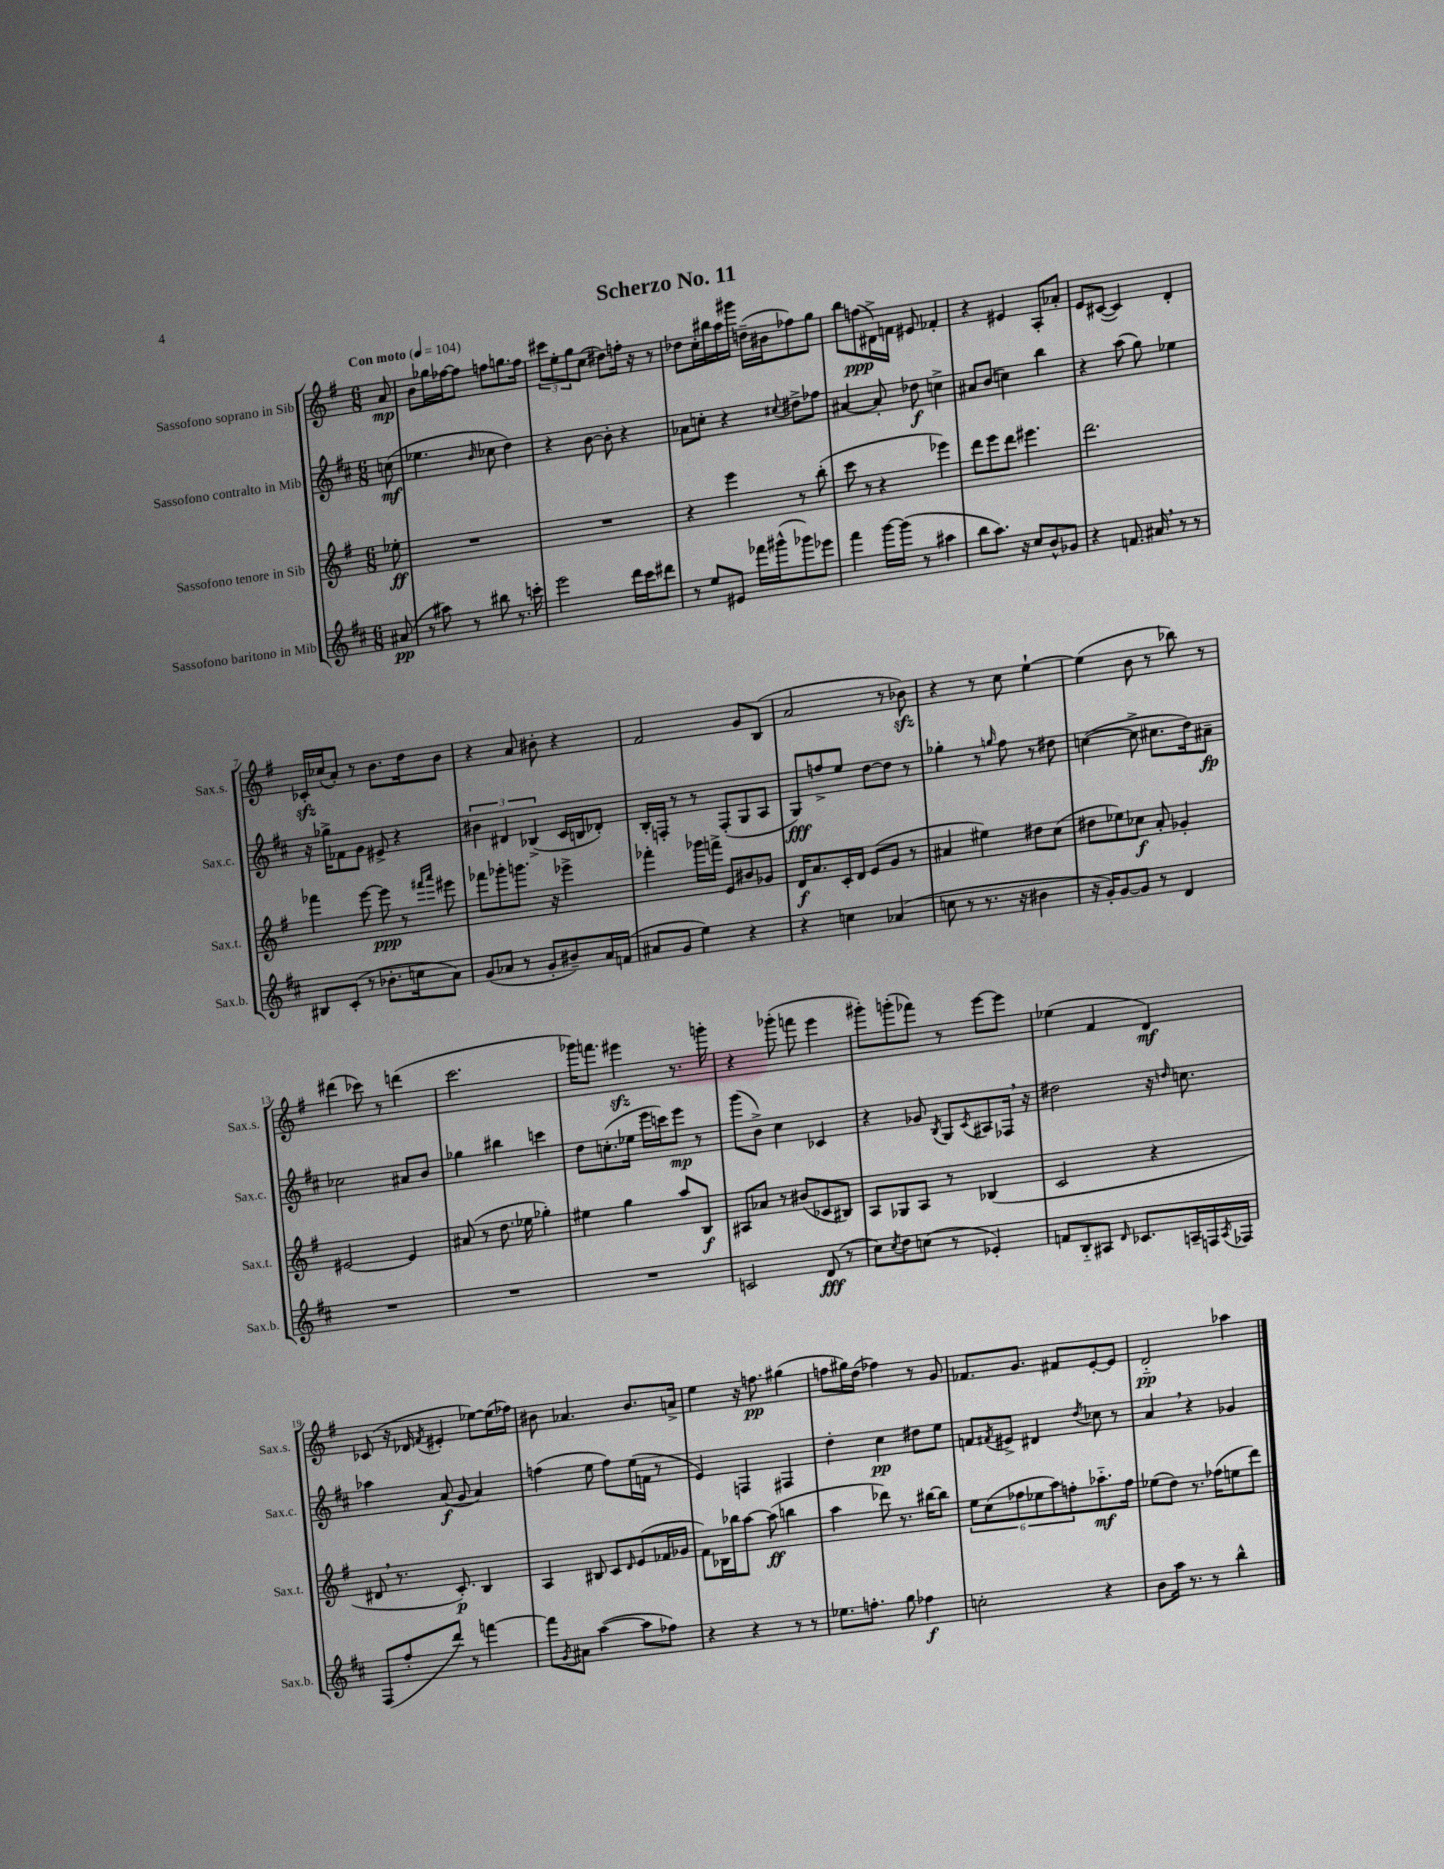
\header { title = "Scherzo No. 11" }
<<
\new StaffGroup <<
\new Staff = "s0" \with { instrumentName = "Sassofono soprano in Sib" shortInstrumentName = "Sax.s." } {
    \clef treble \key g \major \numericTimeSignature \time 6/8 \partial 8 \tempo "Con moto" 4 = 104
    a'8\mp |
    b'8 ges''16 fes''16~ fes''8 f''8 g''8. f''16 |
    \tuplet 3/2 { cis'''8 e''8-. g''8 } c''8( dis''8) f''16-. r16 r8 |
    des''8 c''16-. bis''16 a''16 gis'''16 d''16--( bis'16 fes''8) g''8 |
    b''8 f''8\ppp( dis'16->) f'16 eis'8 fes'4-. |
    r4 eis'4 a8-. aes'8-. |
    e'8 cis'8~( cis'4) d'4-. |
    ces'16-.\sfz ces''16( a'8-.) r8 b'8. d''16 b'8 |
    r4 a'8 bis'8-. r4 |
    fis'2 g'8 b8( |
    a'2 r8 bes'8\sfz) |
    r4 r8 c''8 e''4~-! |
    e''4( b'8 r8 bes''8) r8 |
    dis'''4( ces'''8) r8 d'''4( |
    c'''2. |
    ges'''16) f'''8. eis'''4\sfz r8. g'''16-. |
    r4 ges'''8-.( f'''8 e'''4 |
    gis'''8-.) g'''8-.( fes'''8) r8 e'''8~ e'''8 |
    ees''4( fis'4 d'4\mf) |
    ces'8( r16 des'16 \acciaccatura { fis'8 } eis'4-. ees''8~) ees''16( fes''16) |
    bis'8 aes'4. bis'8. a'16-> |
    e''4 r16 f''8.\pp gis''4( |
    f''8 gis''16) d''16( fes''4) r8 g'8 |
    fes'8. g'8. fis'8 e'8~-. e'8 |
    d'2-_\pp aes''4 \bar "|." |
}
\new Staff = "s1" \with { instrumentName = "Sassofono contralto in Mib" shortInstrumentName = "Sax.c." } {
    \clef treble \key d \major \numericTimeSignature \time 6/8 \partial 8
    c''8\mf( |
    ees''4. \grace { b'16 } ces''8 d''4) |
    r4 b'8~ b'8-. r4 |
    aes'8 c''8-. r4 \appoggiatura { cis''8 } dis''8-> fes''8 |
    ais'4~ ais'8-. des''8\f c''4-> |
    ais'8 b'8( c''4) b''4 |
    r4 a''8( g''8) ees''4 |
    r16 ges''16-> fes'8 g'8 eis'8-> r4 |
    \tuplet 3/2 { bis'4 dis'4 bes4->( } cis'16 b16 des'8-.) |
    b16-. f16-. r8 r8 f8-.( g8 a8 |
    g8\fff) f''8-> e''8 d''8~ d''8 r8 |
    ges''4-. r8 \grace { g''16 } fis''8 r8 dis''8 |
    c''4~( c''8-> cis''8. d''16) ais'8--\fp |
    ces''2 ais'8 b'8 |
    ges''4 bis''4 c'''4 |
    d''8 c''8.-.( ees''16 e'''16 c'''16) e'''8\mp r8 |
    g'''8( b'8->) cis''4 ces'4 |
    r4 ges'8 \acciaccatura { b8 } g8 \acciaccatura { cis'8 } ais8 fes16 \breathe r16 |
    dis''2 r16 \grace { d''16 } c''8. |
    aes''4 a'8\f( g'8 a'4) |
    f''4( e''8 f''8) e''16( f'16 r8 |
    e'4) f4 fis4 |
    d''4-. cis''4\pp dis''8 e''8 |
    f'8 \acciaccatura { fis'8 } eis'8-> dis'4 \acciaccatura { d''8 } ces''8 r8 |
    a'4 \breathe r4 ges'4 \bar "|." |
}
\new Staff = "s2" \with { instrumentName = "Sassofono tenore in Sib" shortInstrumentName = "Sax.t." } {
    \clef treble \key g \major \numericTimeSignature \time 6/8 \partial 8
    ees''8-.\ff |
    R2. |
    R2. |
    r4 e'''4 r8 b''8-.( |
    c'''8 r8 r4 ees'''4) |
    d'''8 e'''8 d'''8 eis'''4. |
    d'''2. |
    fes'''4 e'''8~ e'''8\ppp r8 \grace { fis'''16 a'''16 } eis'''8 |
    fes'''8 ges'''8-. g'''8. r16 ees'''4-> |
    fes'''4-. ges'''16 f'''16-> e'8 bis'8 ges'8 |
    d'16\f a'8. c'16-. d'16 e'8( g'8 r8 |
    ais'4 eis''4) dis''8 c''8( |
    dis''8 ees''8) ces''8\f a'8-. ges'4-. |
    eis'2~ eis'4 |
    ais'8( r8 d''8. ees''16 ges''4-.) |
    eis''4 g''4 a''8 b8\f |
    ais8 aes'8 r8 bis'8( ces'8 bis8) |
    a8 ges8 a8 r8 bes4( |
    c'2 r4 |
    dis'8 \breathe r8. c'8.-.\p) b4 |
    a4 bis8 c'8 \grace { d'16 } e'8( fes'16 ges'16 |
    fis'8) bes16 bes''16 a''8~ a''8\ff( b''4 |
    a''4 des'''8) r8. bis''16~ bis''8 |
    \tuplet 6/4 { e''8 c''8( fes''8 ees''8 a''8) f''8-. } aes''8.-_\mf f''16 |
    ees''8( d''8) r8. fes''16( e''8 d'''8) \bar "|." |
}
\new Staff = "s3" \with { instrumentName = "Sassofono baritono in Mib" shortInstrumentName = "Sax.b." } {
    \clef treble \key d \major \numericTimeSignature \time 6/8 \partial 8
    ais'8\pp( |
    r8 ais''8) r8 bis''8 r8. c'''16-. |
    e'''2 d'''16 cis'''16 dis'''8 |
    r8 e''8 eis'8 fes'''16 gis'''16-^( ges'''8) ees'''8 |
    fis'''4 g'''16~ g'''16( r8 ais''4 |
    b''8 a''8.) r16 cis''8 b'8-^ ges'8 |
    r4 f'8. ais'16 \breathe r8 r8 |
    bis8 cis'8-.( r8 bes'8.-. c''16 a'8) |
    g'8( aes'8 r8 g'8-. bis'8--) aes'16 f'16( |
    ais'8 g'8 e''4) r4 |
    r4 c''4 aes'4( |
    c''8 r8 r8. r16 bis'4 |
    r16 g'16-.) g'8~ g'8 r8 d'4 |
    R2. |
    R2. |
    R2. |
    c'2 d'8\fff( r8 |
    cis''8) \acciaccatura { cis''8 } d''8 c''8( r8 ees'4-.) |
    f'8 b8-_ ais8 \grace { d'16 } ces'8. a16-- f16 \acciaccatura { a8 } fes16 |
    fis8( fis''8-. d'''8) r8 f'''4~ |
    f'''8 \acciaccatura { g'8 } ais'8 a''4~( a''8 fes''8) |
    r4 r4 r8 r8 |
    ees''8. f''8.-. g''8 fes''4\f |
    c''2-. r4 |
    b'8 a''16 r8. r8 b''4-^ \bar "|." |
}
>>
>>
